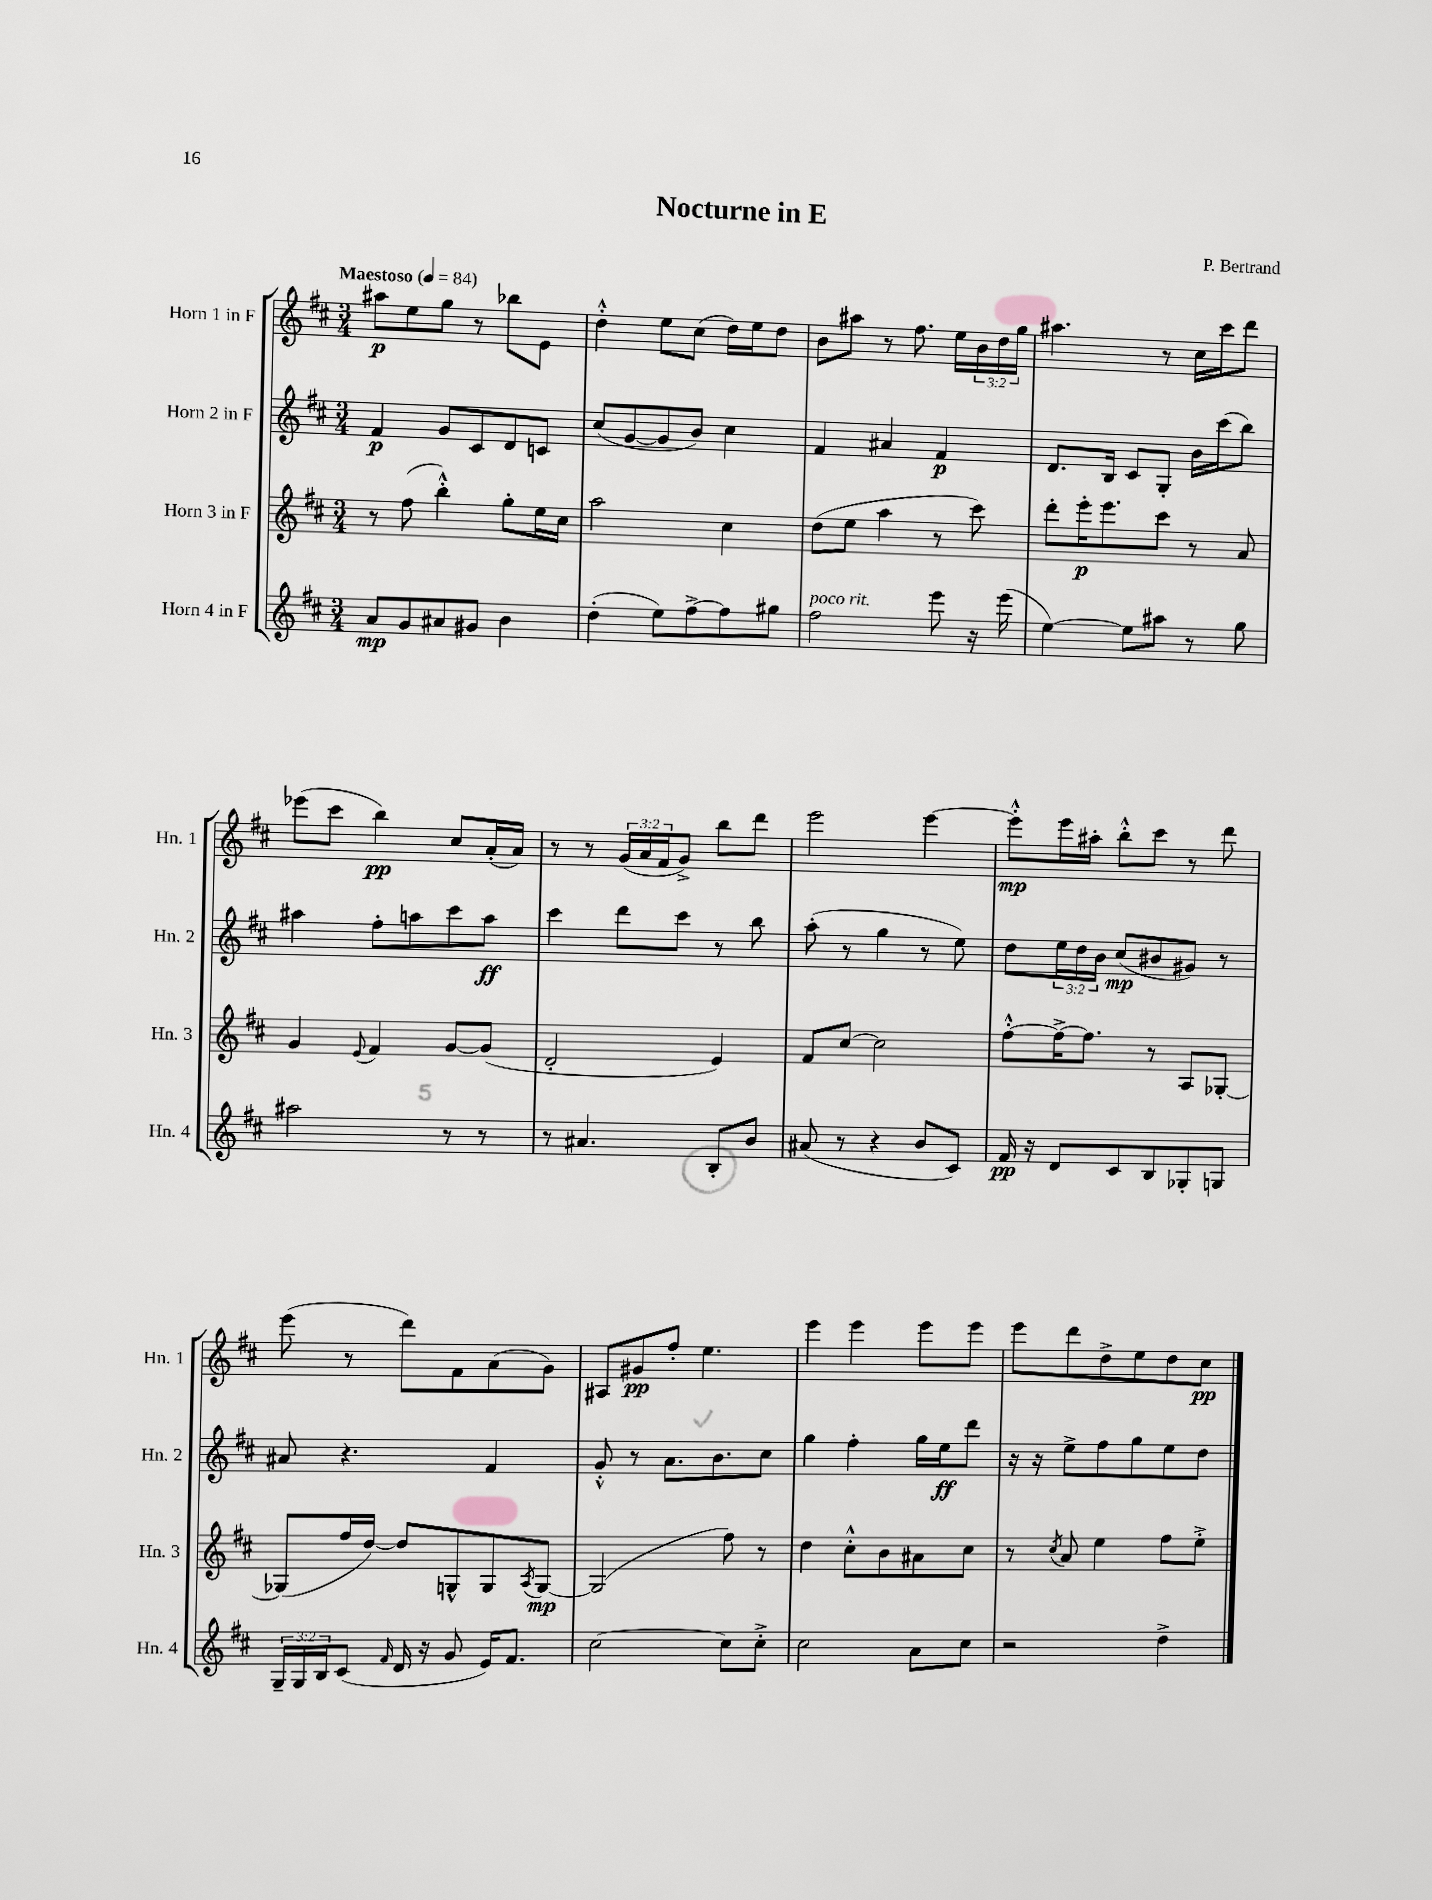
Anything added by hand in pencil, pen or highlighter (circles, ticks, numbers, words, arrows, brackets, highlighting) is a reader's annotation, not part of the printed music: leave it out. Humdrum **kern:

**kern	**dynam	**kern	**dynam	**kern	**dynam	**kern	**dynam
*part4	*part4	*part3	*part3	*part2	*part2	*part1	*part1
*staff4	*staff4	*staff3	*staff3	*staff2	*staff2	*staff1	*staff1
*I"Horn 4 in F	*	*I"Horn 3 in F	*	*I"Horn 2 in F	*	*I"Horn 1 in F	*
*I'Hn. 4	*	*I'Hn. 3	*	*I'Hn. 2	*	*I'Hn. 1	*
*clefG2	*	*clefG2	*	*clefG2	*	*clefG2	*
*k[f#c#]	*	*k[f#c#]	*	*k[f#c#]	*	*k[f#c#]	*
*M3/4	*	*M3/4	*	*M3/4	*	*M3/4	*
*MM84	*	*MM84	*	*MM84	*	*MM84	*
=1	=1	=1	=1	=1	=1	=1	=1
!	!	!	!	!	!	!LO:TX:a:B:t=Maestoso	!
8a/L	mp	8r	.	4f#/	p	8aa#X\L	p
8g/	.	(8ff#\	.	.	.	8ee\	.
8a#X/	.	4bb'^^\)	.	8g/L	.	8gg\J	.
8g#X/J	.	.	.	8c#/	.	8r	.
4b\	.	8gg'\L	.	8d/	.	8bb-X\L	.
.	.	16ee\L	.	8cn/J	.	8e\J	.
.	.	16cc#\JJ	.	.	.	.	.
=2	=2	=2	=2	=2	=2	=2	=2
(4dd'\	.	2aa\	.	(8cc#/L	.	4dd'^^\	.
.	.	.	.	[8g/	.	.	.
8ee\L)	.	.	.	8g/]	.	8ee\L	.
[8ff#^\	.	.	.	8b/J)	.	(8cc#\J	.
8ff#\]	.	4cc#\	.	4cc#\	.	16dd\LL)	.
.	.	.	.	.	.	16ee\J	.
8gg#X\J	.	.	.	.	.	8dd\J	.
=3	=3	=3	=3	=3	=3	=3	=3
!LO:TX:a:i:t=poco rit.	!	!	!	!	!	!	!
2ff#\	.	(8dd\L	.	4f#/	.	8b\L	.
.	.	8ee\J	.	.	.	8aa#X\J	.
.	.	4aa\	.	4a#X/	.	8r	.
.	.	.	.	.	.	8.ff#\	.
8eee\	.	8r	.	4f#/	p	.	.
.	.	.	.	.	.	16ee\LL	.
16r	.	8ccc#\)	.	.	.	24b\	.
.	.	.	.	.	.	24dd\	.
(16eee\	.	.	.	.	.	.	.
.	.	.	.	.	.	24gg\JJ	.
=4	=4	=4	=4	=4	=4	=4	=4
[4ee\)	.	8ddd'\L	.	8.d/L	.	4.aa#X\	.
.	.	16eee'\K	p	.	.	.	.
.	.	8.eee\	.	16B/Jk	.	.	.
8ee\L]	.	.	.	8c#/L	.	.	.
8aa#X\J	.	8ccc#\J	.	8G'/J	.	8r	.
8r	.	8r	.	16b\LL	.	16cc#\LL	.
.	.	.	.	(16ccc#\J	.	16ccc#\J	.
8gg\	.	8a/	.	8bb\J)	.	8ddd\J	.
!!LO:LB:g=z
=5	=5	=5	=5	=5	=5	=5	=5
2aa#X\	.	4g/	.	4aa#X\	.	(8eee-X\L	.
.	.	.	.	.	.	8ccc#\J	.
.	.	8qqe/	.	.	.	.	.
.	.	4f#/	.	8ff#'\L	.	4bb\)	pp
.	.	.	.	8aan\	.	.	.
8r	.	[8g/L	.	8ccc#\	.	8cc#/L	.
8r	.	(8g/J]	.	8aa\J	ff	(16a'/L	.
.	.	.	.	.	.	16a/JJ)	.
=6	=6	=6	=6	=6	=6	=6	=6
8r	.	2d'/	.	4ccc#\	.	8r	.
4.a#X/	.	.	.	.	.	8r	.
.	.	.	.	8ddd\L	.	(24g/LL	.
.	.	.	.	.	.	24a/	.
.	.	.	.	.	.	24f#/J	.
.	.	.	.	8ccc#\J	.	8g^/J)	.
8B'/L	.	4e/)	.	8r	.	8bb\L	.
8b/J	.	.	.	8bb\	.	8ddd\J	.
=7	=7	=7	=7	=7	=7	=7	=7
(8a#X/	.	8f#/L	.	(8aa'\	.	2eee\	.
8r	.	[8cc#/J	.	8r	.	.	.
4r	.	2cc#\]	.	4gg\	.	.	.
8b/L	.	.	.	8r	.	[4eee\	.
8c#/J)	.	.	.	8ee\)	.	.	.
=8	=8	=8	=8	=8	=8	=8	=8
16f#/	pp	[8ff#'^^\L	.	8dd\L	.	8eee'^^\L]	mp
16r	.	.	.	.	.	.	.
8d/L	.	16ff#^\K_	.	24ee\L	.	16eee\L	.
.	.	.	.	24dd\	.	.	.
.	.	8.ff#\J]	.	.	.	16aa#X'\JJ	.
.	.	.	.	24b\JJ	.	.	.
8c#/	.	.	.	(8cc#/L	mp	8bb'^^\L	.
8B/	.	8r	.	8b#X/	.	8ccc#\J	.
8G-X'/	.	8A/L	.	8g#X/J)	.	8r	.
8Gn/J	.	[8G-X'/J	.	8r	.	8ddd\	.
!!LO:LB:g=z
=9	=9	=9	=9	=9	=9	=9	=9
24G~/LL	.	(8G-X/L]	.	8a#X/	.	(8eee\	.
24G/	.	.	.	.	.	.	.
24B/J	.	.	.	.	.	.	.
(8c#/J	.	16ff#/L	.	4.r	.	8r	.
.	.	[16dd/JJ)	.	.	.	.	.
16qqf#/	.	.	.	.	.	.	.
16d/	.	8dd/L]	.	.	.	8ddd\L)	.
16r	.	.	.	.	.	.	.
8g/	.	8Gn^^/	.	.	.	8f#\	.
16e/KL)	.	8G/	.	4f#/	.	(8a\	.
8.f#/J	.	.	.	.	.	.	.
.	.	8qA/	.	.	.	.	.
.	.	[8G/J	mp	.	.	8g\J)	.
=10	=10	=10	=10	=10	=10	=10	=10
[2cc#\	.	(2G/]	.	8g'^^/	.	8A#X/L	.
.	.	.	.	8r	.	8g#X/	pp
.	.	.	.	8.a\L	.	8ff#'/J	.
.	.	.	.	.	.	4.ee\	.
.	.	.	.	8.b\	.	.	.
8cc#\L]	.	8ff#\)	.	.	.	.	.
8cc#'^\J	.	8r	.	8cc#\J	.	.	.
=11	=11	=11	=11	=11	=11	=11	=11
2cc#\	.	4dd\	.	4gg\	.	4eee\	.
.	.	8cc#'^^\L	.	4ff#'\	.	4eee\	.
.	.	8b\	.	.	.	.	.
8a\L	.	8a#X\	.	16gg\LL	.	8eee\L	.
.	.	.	.	16ee\J	ff	.	.
8cc#\J	.	8cc#\J	.	8ddd\J	.	8eee\J	.
=12	=12	=12	=12	=12	=12	=12	=12
2r	.	8r	.	16r	.	8eee\L	.
.	.	.	.	16r	.	.	.
.	.	8qcc#/	.	.	.	.	.
.	.	8a/	.	8ee^\L	.	8ddd\	.
.	.	4ee\	.	8ff#\	.	8dd^\	.
.	.	.	.	8gg\	.	8ee\	.
4dd^\	.	8ff#\L	.	8ee\	.	8dd\	.
.	.	8ee'^\J	.	8dd\J	.	8cc#\J	pp
==	==	==	==	==	==	==	==
*-	*-	*-	*-	*-	*-	*-	*-
